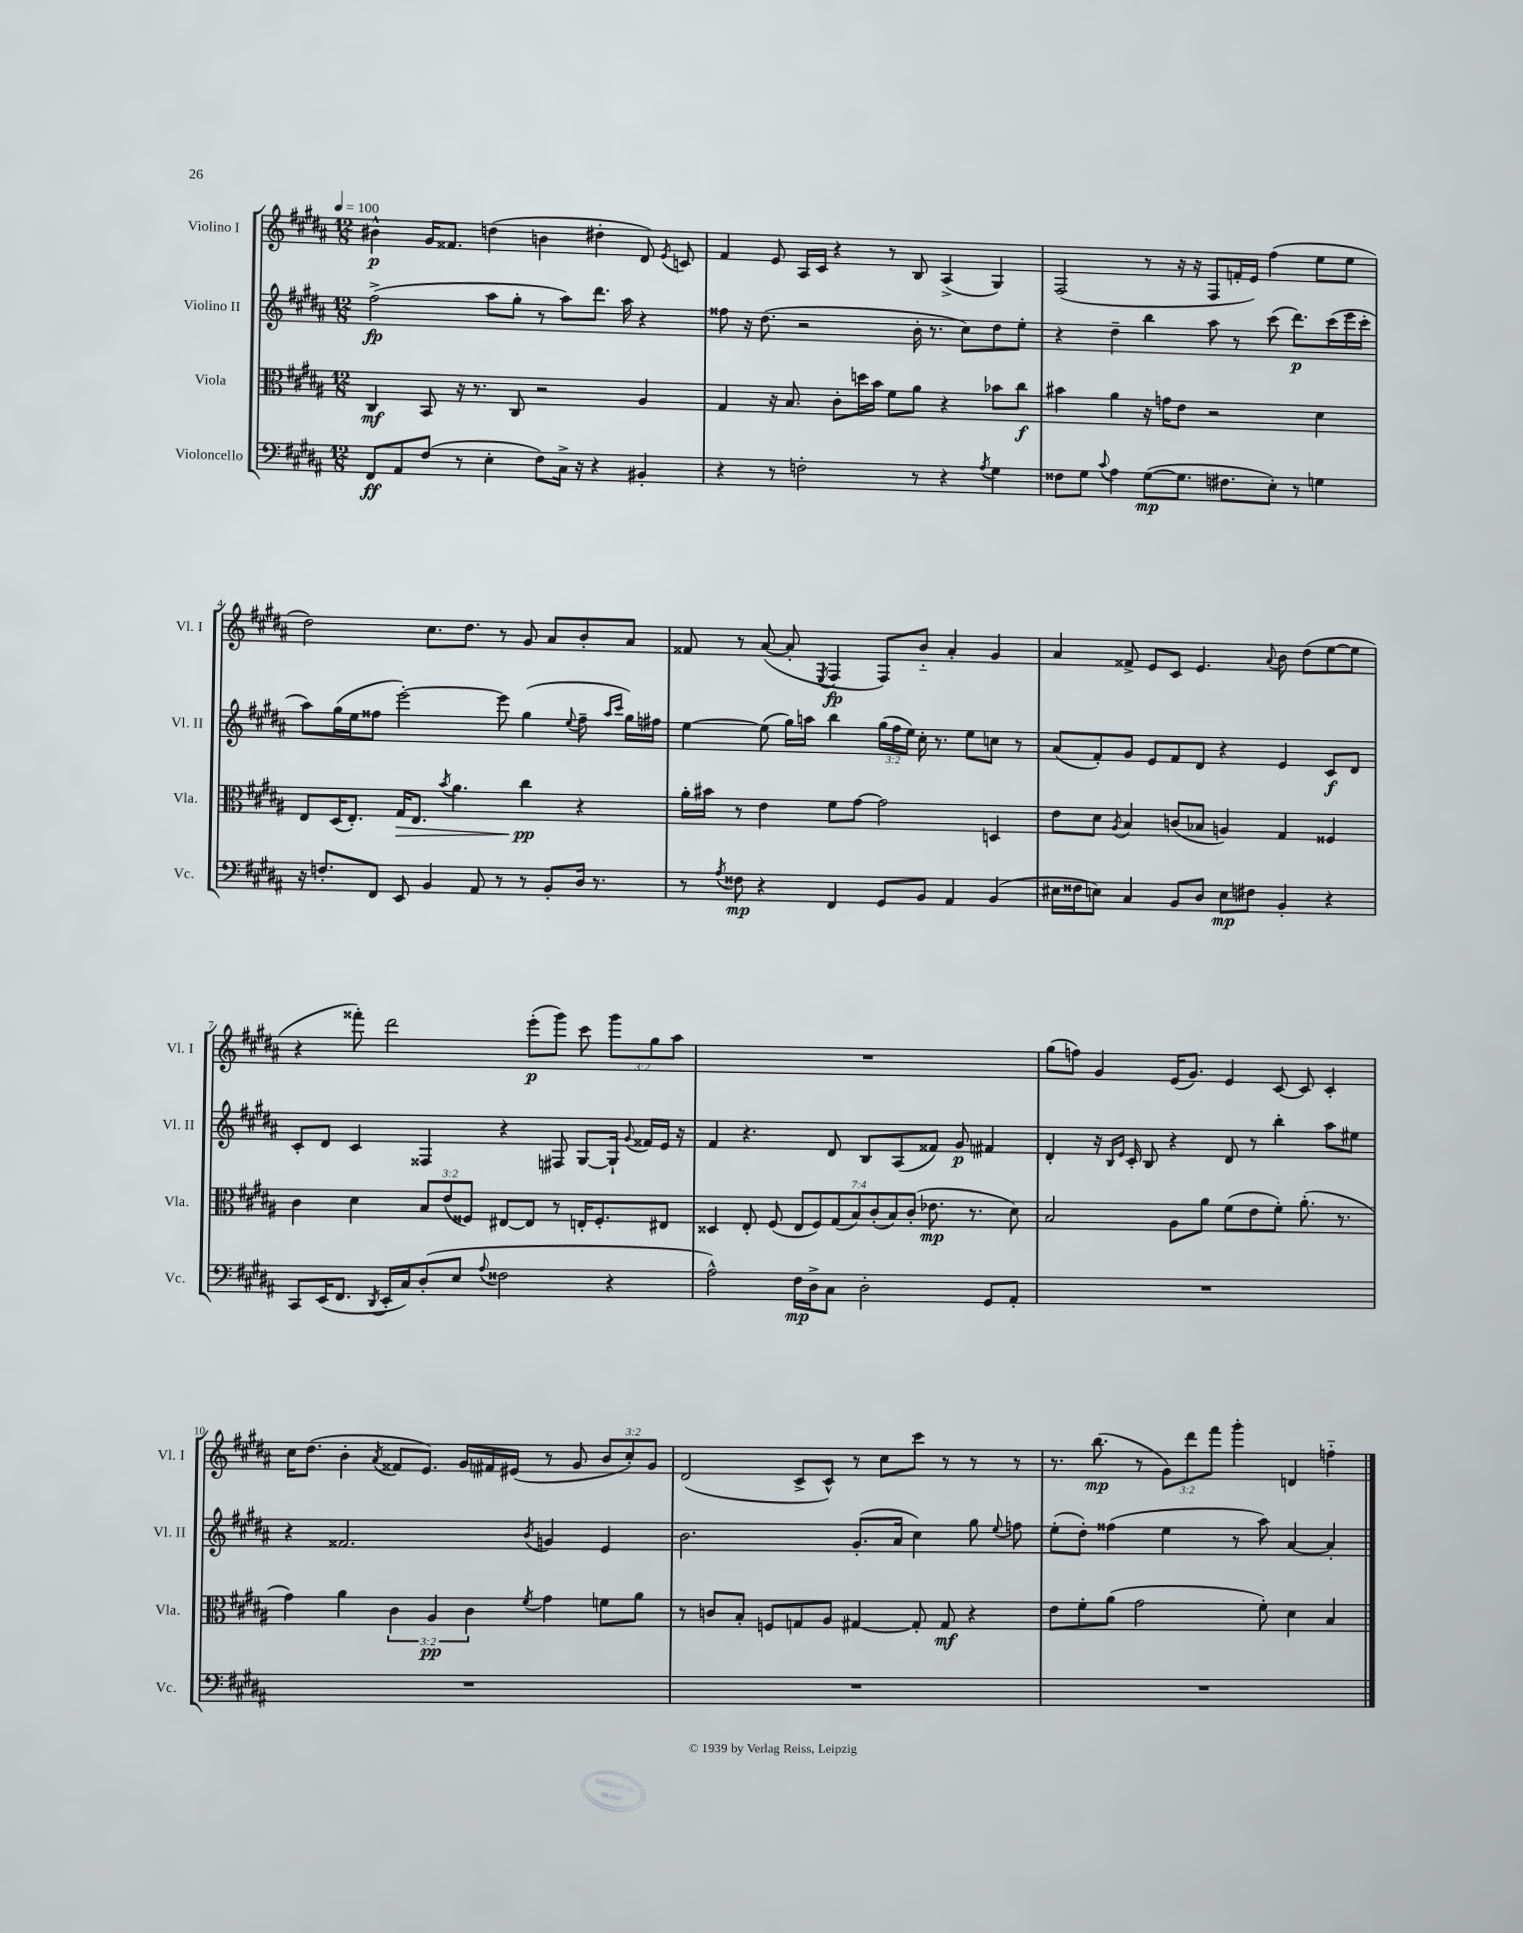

**kern	**kern	**kern	**kern
*staff4	*staff3	*staff2	*staff1
*clefF4	*clefC3	*clefG2	*clefG2
*k[f#c#g#d#a#]	*k[f#c#g#d#a#]	*k[f#c#g#d#a#]	*k[f#c#g#d#a#]
*M12/8	*M12/8	*M12/8	*M12/8
*MM100	*MM100	*MM100	*MM100
8FF#	4C#	(2ff#^	4b#^^
8AA#	.	.	.
(8F#	8BB	.	16g#
.	.	.	8.f##
8r	16r	.	.
.	8.r	.	.
4E'	.	8aa#	(4dd
.	8C#	8gg#'	.
8F#)	2r	8r	4b
16C#^	.	8aa#)	.
16r	.	.	.
4r	.	8.ddd#	4dd#'
.	.	16aa#	.
4BB#'	4A#	4r	8d#)
.	.	.	8qe
.	.	.	8c
=	=	=	=
4r	4G#	8ff##	4f#
.	.	16r	.
.	.	(8.dd#	.
8r	16r	.	8e
.	8.B	.	.
2F'	.	2r	16A#
.	.	.	16c#
.	8c#'	.	4r
.	16dd	.	.
.	16b	.	.
.	8f#	.	8r
8r	8a#	16b'	8B
.	.	8.r	.
4r	4r	.	(4A#^
.	.	8cc#)	.
8qA#	.	.	.
4G#	8b-	8dd#	4G#)
.	8cc#	8ee'	.
=	=	=	=
8F##	4b#	4r	(2F#
8G#	.	.	.
8qqc#	.	.	.
4A#	4a#	4dd#~	.
([8G#	16r	4bb	8r
.	16g	.	.
8.G#]	8e	.	16r
.	.	.	16r
.	2r	8aa#	8F#
8.F#	.	.	.
.	.	8r	16f'
.	.	.	16e)
8E')	.	(8ccc#	(4ff#
8r	.	8.ddd#)	.
4G	4d#	.	8ee
.	.	(16ccc#	.
.	.	16eee	8ee
.	.	16ccc#'	.
=	=	=	=
16r	8E	8aa#)	2dd#)
8.F'	.	.	.
.	(16D#	(16gg#	.
.	8.E')	16ee	.
8FF#	.	8ff##	.
8EE	16G#	[2eee')	.
.	8.E	.	.
4BB	.	.	8.cc#
.	8qb	.	.
.	4.a#	.	.
.	.	.	8.dd#
8AA#	.	.	.
8r	.	8eee]	8r
8r	4cc#	(4gg#	8g#
8BB'	.	.	8a#
.	.	8qqee	.
16D#	4r	8ff##~	8b'
8.r	.	.	.
.	.	16qqaa#	.
.	.	16qqccc#	.
.	.	16gg#)	8a#
.	.	16ff#	.
=	=	=	=
8r	16a#'	[4ee	8f##
.	16b#	.	.
8qA#	.	.	.
8F##	8r	.	8r
4r	4e	(8ee]	([8a#
.	.	16gg#)	8a#']
.	.	16aa	.
.	.	.	8qE
4FF#	8f#	4bb	4F#
.	[8g#	.	.
8GG#	2g#]	(24gg#	8F#)
.	.	24ff#	.
.	.	24ee)	.
8BB	.	16cc#'	8b'~
.	.	8.r	.
4AA#	.	.	4a#'
.	.	8ee	.
(4BB	4D	8cc	4g#
.	.	8r	.
=	=	=	=
16E#	8e	(8a#	4a#
16F##	.	.	.
8E)	8d#	8f#')	.
.	8qA#	.	.
4C#	4B	8g#	8f##^
.	.	8e	8e
8BB	(8c	8f#	8c#
8D#	8B-	8d#	4.e
8E	4A)	4r	.
8F#	.	.	.
.	.	.	8qqa#
4BB'	4G#	4e	8b
.	.	.	(8dd#
4r	4F##	8c#	[8ee
.	.	8d#	8ee]
=	=	=	=
8CC#	4c#	8c#'	4r
(16EE	.	8d#	.
8.FF#	.	.	.
.	4d#	4c#	8fff##')
8qDD#	.	.	.
16EE'	.	.	2ddd#
16C#)	.	.	.
(8D#'	12B	4F##	.
.	(12e	.	.
8E	.	.	.
.	12F##)	.	.
8qqA#	.	.	.
2F##	[8E#	4r	.
.	8E#]	.	(8eee'
.	8r	8F#	8ggg#)
.	16E'	[8G#	8ccc#
.	8.F##'	.	.
4r	.	16G#`]	12ggg#
.	.	8qqg#	.
.	.	16f##	.
.	.	.	12gg#
.	8E#	16e	.
.	.	.	12aa#
.	.	16r	.
=	=	=	=
2A#^^)	4D##	4f#	1.r
.	8E'	4.r	.
.	(8F#	.	.
16F#	14E	.	.
16D#^	.	.	.
.	14F#)	.	.
8C#	.	8d#	.
.	(14G#	.	.
.	14B)	.	.
2D#'	.	8B	.
.	(14c#'	.	.
.	14B)	.	.
.	.	(8A#	.
.	(14c#'	.	.
.	8.e-	8f##)	.
.	.	8g#	.
.	8.r	.	.
8GG#	.	4f#	.
8AA#'	8d#)	.	.
=	=	=	=
1.r	2B	4d#'	(8gg#
.	.	.	8ff)
.	.	16r	4g#
.	.	16qqB	.
.	.	16qqe	.
.	.	16c#'	.
.	.	8B	.
.	8A#	4r	(16e
.	.	.	8.g#)
.	8a#	.	.
.	(8f#	8d#	4e
.	8e	8r	.
.	8f#')	4bb'	[8c#
.	(8.a#'	.	8c#]
.	.	8aa#	4c#'
.	8.r	.	.
.	.	8ee#	.
=	=	=	=
1.r	4g#)	4r	16cc#
.	.	.	(8.dd#
.	4a#	2.f##	4b'
.	.	.	8qa#
.	6c#	.	8f##
.	.	.	8.e)
.	6A#	.	.
.	.	.	16g#
.	6c#	.	.
.	.	.	16f#
.	.	.	(16e#
.	8qf#	8qb	.
.	4g#	4g	8r
.	.	.	8g#
.	8f	4e	12b
.	.	.	12cc#')
.	8a#	.	.
.	.	.	12g#
=	=	=	=
1.r	8r	2.b	(2d#
.	8c	.	.
.	8B'	.	.
.	8F	.	.
.	8G	.	8c#^
.	8A#	.	8c#^^)
.	[4G#	(8.g#'	8r
.	.	.	8cc#
.	.	16a#	.
.	8G#']	4cc#)	8ccc#
.	8G#	.	8r
.	4r	8gg#	8r
.	.	8qqee	.
.	.	8ff	8r
=	=	=	=
1.r	8e	(8ee'	8.r
.	8f#'	8dd#')	.
.	.	.	(8.bb
.	(8a#	(4ff##	.
.	2g#	.	8r
.	.	4ee	12g#)
.	.	.	12ddd#
.	.	.	12fff#
.	.	8r	4ggg#'
.	8f#')	8aa#)	.
.	4d#	[4a#	4d
.	4B	4a#']	4ff'~
==	==	==	==
*-	*-	*-	*-
